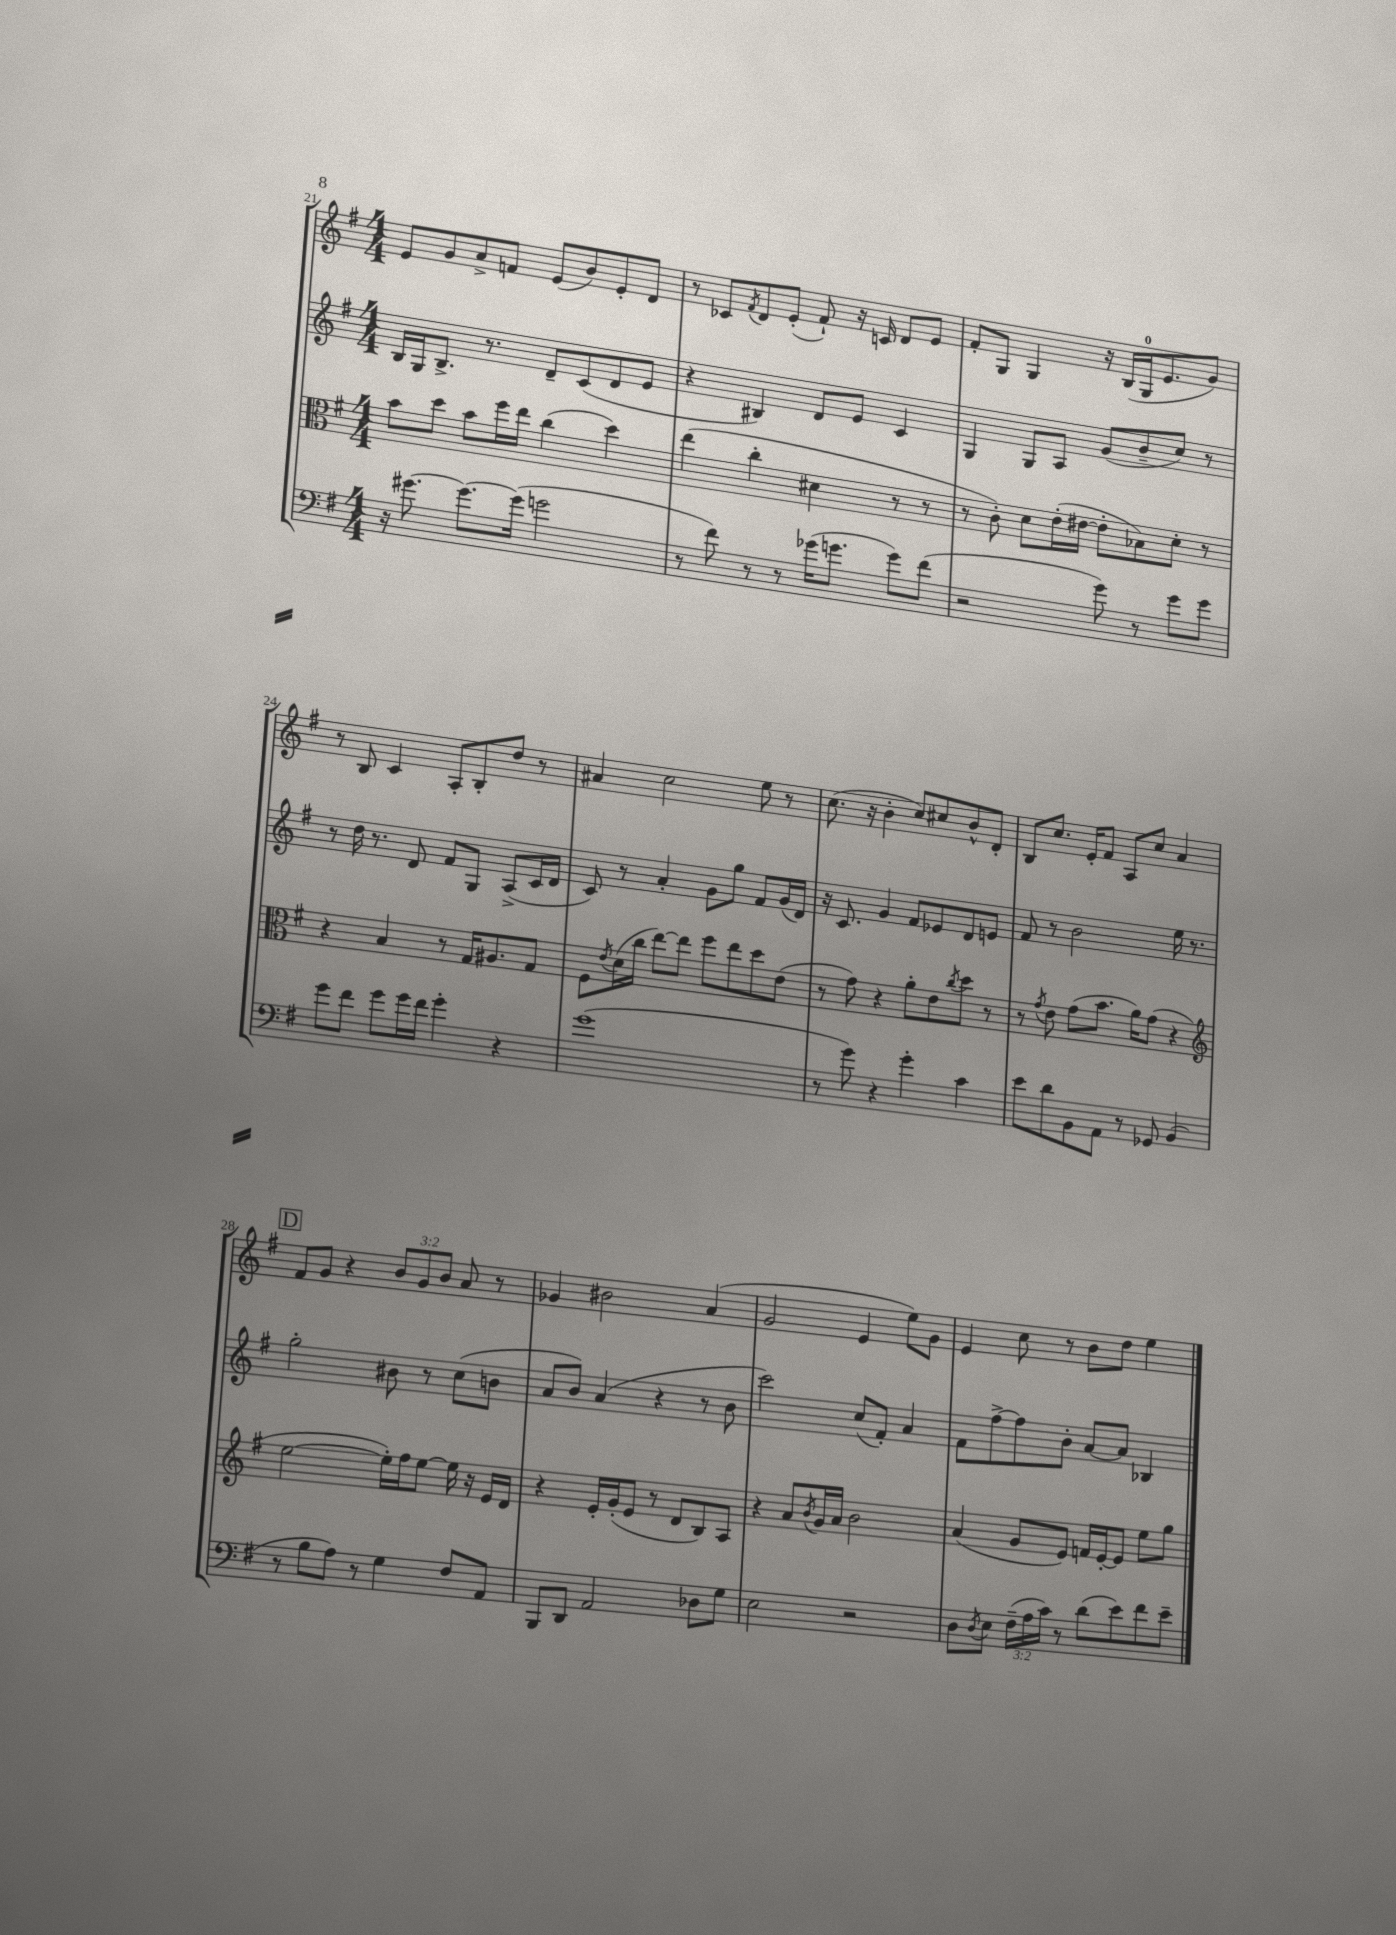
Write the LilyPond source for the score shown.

<<
\new StaffGroup <<
\new Staff = "s0" {
    \clef treble \key g \major \numericTimeSignature \time 4/4 \override Staff.TupletNumber.text = #tuplet-number::calc-fraction-text
    e'8 g'8 a'8-> f'8 e'8( b'8) e'8-. d'8 |
    r8 ces'8 \acciaccatura { fis'8 } d'8 e'8-.( fis'8-!) r16 c'16 d'8 e'8 |
    fis'8-. g8 g4 r16 b16( g16-0 e'8. g'8) |
    r8 b8 c'4 a8-. b8-. d''8 r8 |
    ais'4 c''2 e''8 r8 |
    c''8.( r16 b'4-. c''8) cis''8 b'8-^ d'8-. |
    b8 c''8. e'16-. fis'8 a8 c''8 a'4 |
    \mark \markup { \box "D" } fis'8 g'8 r4 \tuplet 3/2 { b'8 g'8 b'8 } a'8 r8 |
    ges'4 bis'2 a'4( |
    g'2 e'4 e''8) g'8 |
    e'4 c''8 r8 b'8 d''8 e''4 \bar "|." |
}
\new Staff = "s1" {
    \clef treble \key g \major \numericTimeSignature \time 4/4
    b16 g16 b8.-> r8. d'8-- c'8( d'8 e'8 |
    r4 bis4) d'8 e'8 c'4 |
    g4 g8 a8 g'8( b'8-- c''8) r8 |
    r8 d''16 r8. d'8 fis'8 g8 a8->( c'16 d'16 |
    c'8) r8 a'4-. g'8 g''8 fis'8 g'16( d'16) |
    r16 c'8. g'4 fis'8 ees'8 d'8 e'8 |
    fis'8 r8 b'2 e''16 r8. |
    \mark \markup { \box "D" } g''2-. bis'8 r8 c''8( b'8 |
    a'8 b'8) a'4( r4 r8 b'8 |
    c'''2) c''8( fis'8-.) a'4 |
    fis'8 fis''8~-> fis''8 b'8-. a'8~ a'8 bes4 \bar "|." |
}
\new Staff = "s2" {
    \clef alto \key g \major \numericTimeSignature \time 4/4
    b'8 d''8 b'8 fis''16 e''16 c''4( d''4) |
    e''4( c''4-. dis'4 r8 r8 |
    r8 c'8-.) d'8 e'16-.( eis'16~ eis'8-. bes8) d'8-. r8 |
    r4 b4 r8 g16 ais8. g8 |
    fis8 \acciaccatura { e'8 } d'16( c''16 e''8~) e''8 fis''8 e''8 d''8 e'8( |
    r8 g'8) r4 a'8-. e'8 \acciaccatura { c''8 } d''8 r8 |
    r8 \acciaccatura { g'8 } e'8 g'8( b'8. a'16) g'8( r4 |
    \mark \markup { \box "D" } \clef treble e''2~ e''16-.) fis''16 e''8~ e''16 r16 e'16 d'16 |
    r4 e'16-. g'16-.( e'8 r8 d'8 b8) a8 |
    r4 a'8 \acciaccatura { b'8 } g'16 a'16 b'2 |
    a'4( g'8 e'8) f'16 e'16~-. e'8 e''8 g''8 \bar "|." |
}
\new Staff = "s3" {
    \clef bass \key g \major \numericTimeSignature \time 4/4 \override Staff.TupletNumber.text = #tuplet-number::calc-fraction-text
    r16 gis'8.~ gis'8.~ gis'16( g'2 |
    r8 fis'8) r8 r8 ges'16( g'8. g'8) fis'8( |
    r2 g'8) r8 g'8 g'8 |
    g'8 fis'8 g'8 g'16 fis'16 g'4-. r4 |
    g'1( |
    r8 g'8) r4 g'4-. c'4 |
    e'8 d'8 b,8 a,8 r8 ges,8 b,4( |
    \mark \markup { \box "D" } r8 b8 a8) r8 g4 fis8 a,8 |
    b,,8 d,8 a,2 des8 g8 |
    e2 r2 |
    d8 \acciaccatura { d8 } e8 \tuplet 3/2 { fis16--( a16 c'16) } r8 d'8( e'8) fis'8 e'8-- \bar "|." |
}
>>
>>
\layout { \context { \Score currentBarNumber = #21 } }
